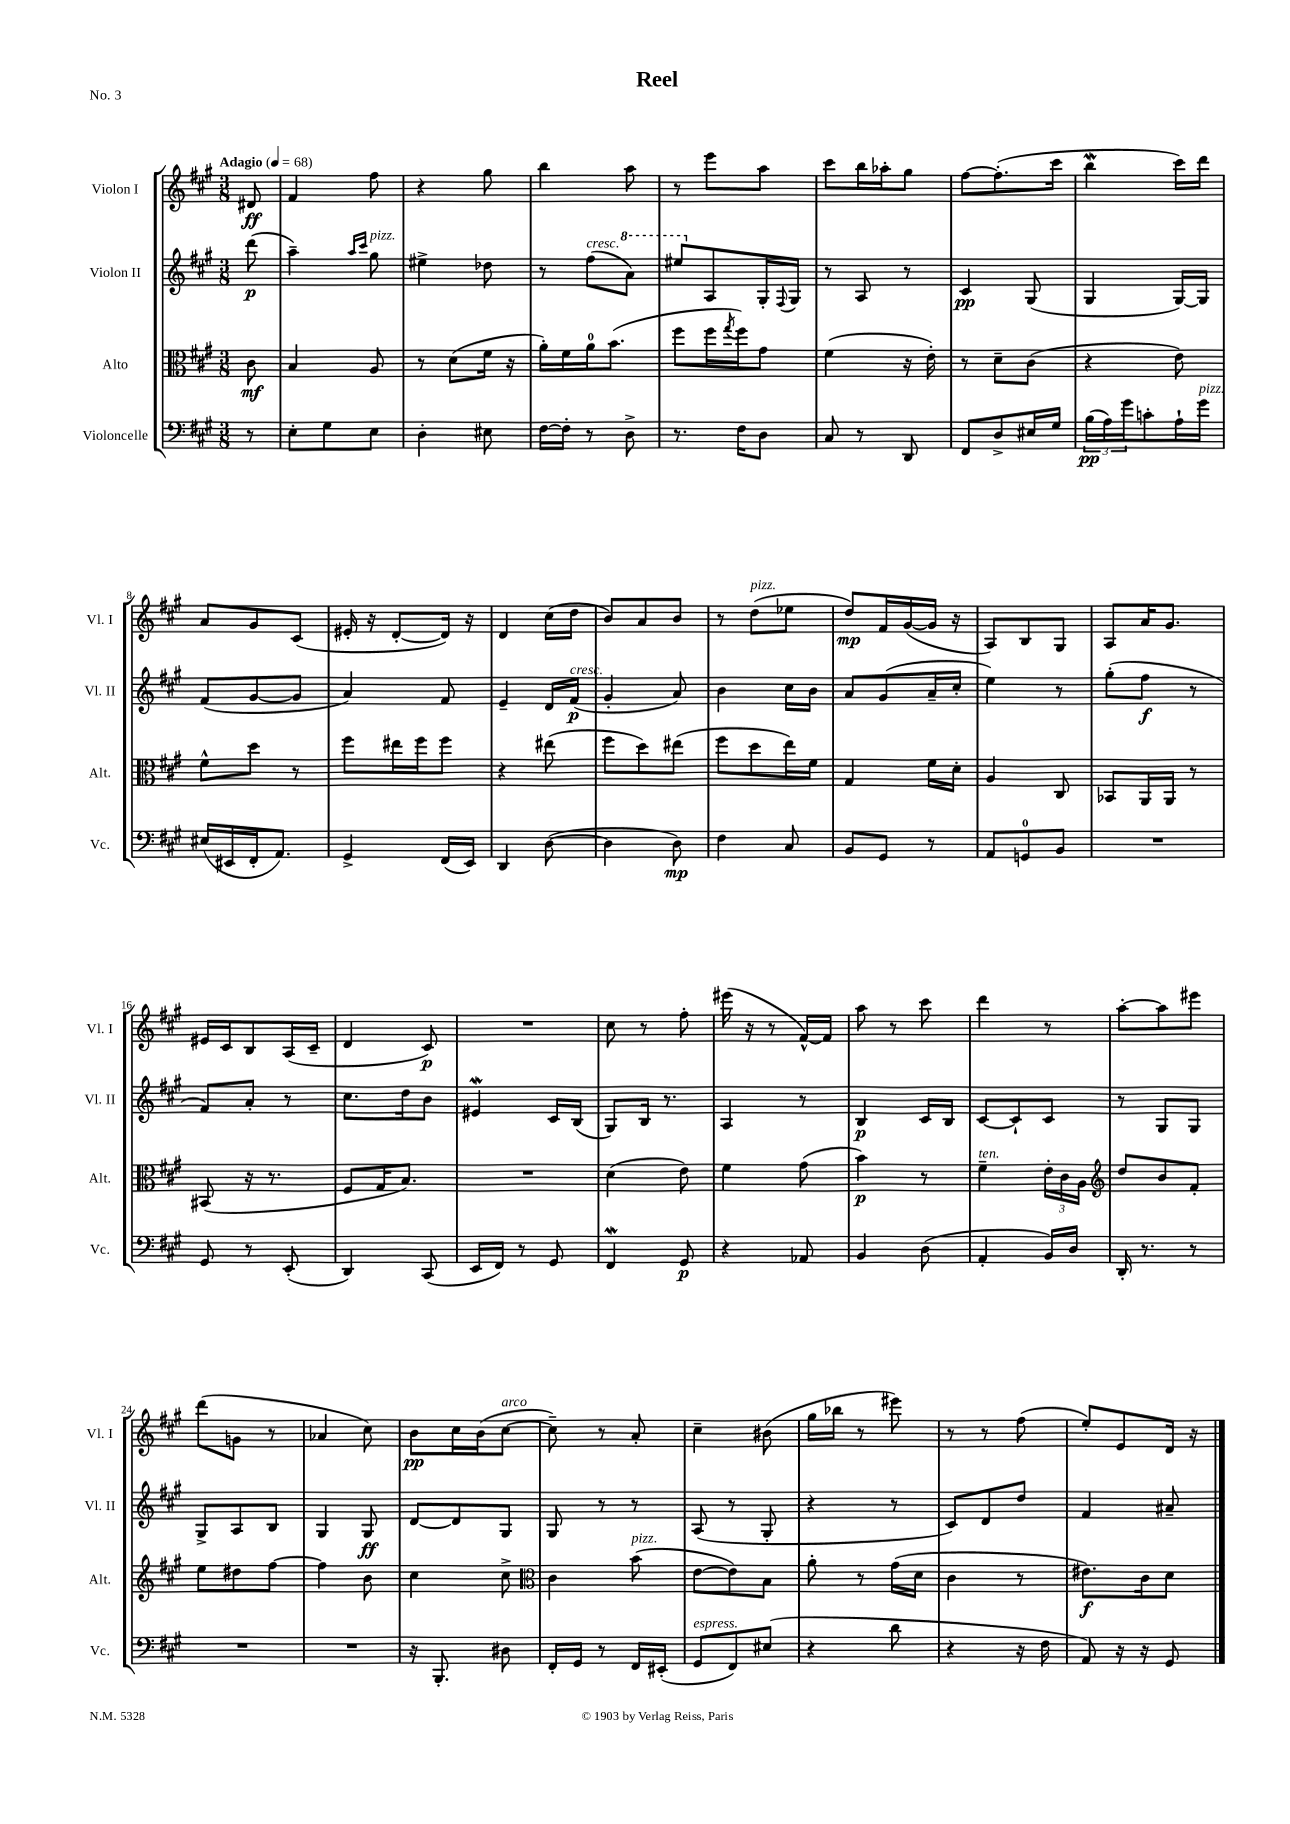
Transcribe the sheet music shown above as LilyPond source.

\header { title = "Reel" piece = "No. 3" }
<<
\new StaffGroup <<
\new Staff = "s0" \with { instrumentName = "Violon I" shortInstrumentName = "Vl. I" } {
    \clef treble \key a \major \numericTimeSignature \time 3/8 \partial 8 \tempo "Adagio" 4 = 68
    dis'8\ff |
    fis'4 fis''8 |
    r4 gis''8 |
    b''4 a''8 |
    r8 e'''8 a''8 |
    cis'''8 b''16 aes''16-. gis''8 |
    fis''8~ fis''8.-.( cis'''16 |
    b''4\mordent cis'''16) d'''16 |
    a'8 gis'8 cis'8( |
    eis'16-. r16 d'8~-. d'16) r16 |
    d'4 cis''16( d''16 |
    b'8) a'8 b'8 |
    r8 d''8^\markup { \italic "pizz." }( ees''8 |
    d''8\mp) fis'16 gis'16~( gis'16 r16 |
    a8) b8 gis8 |
    a8 a'16 gis'8. |
    eis'16 cis'16 b8 a16( cis'16-- |
    d'4 cis'8\p) |
    R4. |
    cis''8 r8 fis''8-. |
    eis'''16( r16 r8 fis'16~-^) fis'16 |
    a''8 r8 cis'''8 |
    d'''4 r8 |
    a''8~-. a''8 eis'''8 |
    d'''8( g'8 r8 |
    aes'4 cis''8) |
    b'8\pp cis''16 b'16( cis''8~^\markup { \italic "arco" } |
    cis''8--) r8 a'8-. |
    cis''4-- bis'8( |
    gis''16 bes''16 r8 eis'''8) |
    r8 r8 fis''8( |
    e''8-.) e'8 d'16 r16 \bar "|." |
}
\new Staff = "s1" \with { instrumentName = "Violon II" shortInstrumentName = "Vl. II" } {
    \clef treble \key a \major \numericTimeSignature \time 3/8 \partial 8
    d'''8\p( |
    a''4--) \grace { a''16 cis'''16 } gis''8^\markup { \italic "pizz." } |
    eis''4-> des''8 |
    r8 fis''8^\markup { \italic "cresc." }( \ottava #1 a''8) |
    eis'''8 \ottava #0 a8 gis16-. \appoggiatura { fis8 } gis16 |
    r8 a8 r8 |
    cis'4\pp gis8( |
    gis4 gis16~) gis16 |
    fis'8( gis'8~ gis'8 |
    a'4) fis'8 |
    e'4-- d'16 fis'16\p^\markup { \italic "cresc." }( |
    gis'4-. a'8) |
    b'4 cis''16 b'16 |
    a'8 gis'8( a'16-- cis''16-. |
    e''4) r8 |
    gis''8-.( fis''8\f r8 |
    fis'8) a'8-. r8 |
    cis''8. d''16 b'8 |
    eis'4\mordent cis'16 b16( |
    gis8) b16 r8. |
    a4 r8 |
    b4\p cis'16 b16 |
    cis'8~ cis'8-! cis'8 |
    r8 gis8 gis8 |
    gis8-> a8 b8 |
    gis4 gis8\ff |
    d'8~ d'8 gis8 |
    gis8 r8 r8 |
    a8( r8 gis8-. |
    r4 r8 |
    cis'8) d'8 d''8 |
    fis'4 ais'8-- \bar "|." |
}
\new Staff = "s2" \with { instrumentName = "Alto" shortInstrumentName = "Alt." } {
    \clef alto \key a \major \numericTimeSignature \time 3/8 \partial 8
    cis'8\mf |
    b4 a8 |
    r8 d'8( fis'16 r16 |
    a'16-.) fis'16 a'16-0 b'8.( |
    fis''8 fis''16 \acciaccatura { gis''8 } fis''16) gis'8 |
    fis'4( r16 e'16-.) |
    r8 d'8-- cis'8( |
    r4 e'8) |
    fis'8-^ d''8 r8 |
    fis''8 eis''16 fis''16 fis''8 |
    r4 eis''8( |
    fis''8 d''8) eis''8( |
    fis''8 d''8 e''16) fis'16 |
    gis4 fis'16 d'16-. |
    a4 cis8 |
    bes,8 a,16 a,16 r8 |
    bis,8( r16 r8. |
    fis8 gis16 b8.) |
    R4. |
    d'4( e'8) |
    fis'4 gis'8( |
    b'4\p) r8 |
    fis'4--^\markup { \italic "ten." } \tuplet 3/2 { e'16-. cis'16 a16 } |
    \clef treble d''8 b'8 fis'8-. |
    e''8 dis''8 fis''8~ |
    fis''4 b'8 |
    cis''4 cis''8-> |
    \clef alto cis'4 b'8^\markup { \italic "pizz." }( |
    e'8~ e'8) b8 |
    a'8-. r8 gis'16( d'16 |
    cis'4 r8 |
    eis'8.\f) cis'16 d'8 \bar "|." |
}
\new Staff = "s3" \with { instrumentName = "Violoncelle" shortInstrumentName = "Vc." } {
    \clef bass \key a \major \numericTimeSignature \time 3/8 \partial 8
    r8 |
    e8-. gis8 e8 |
    d4-. eis8 |
    fis16~ fis16-. r8 d8-> |
    r8. fis16 d8 |
    cis8 r8 d,8 |
    fis,8 d8-> eis16 gis16 |
    \tuplet 3/2 { b16\pp( a16) gis'16 } c'8-. a16-! gis'16^\markup { \italic "pizz." } |
    eis16( eis,16 fis,16-. a,8.) |
    gis,4-> fis,16( e,16) |
    d,4 d8~( |
    d4 d8\mp) |
    fis4 cis8 |
    b,8 gis,8 r8 |
    a,8 g,8-0 b,8 |
    R4. |
    gis,8 r8 e,8-.( |
    d,4) cis,8( |
    e,16 fis,16) r8 gis,8 |
    fis,4\mordent gis,8\p |
    r4 aes,8 |
    b,4 d8( |
    a,4-. b,16) d16 |
    d,16-. r8. r8 |
    R4. |
    R4. |
    r16 b,,8.-. dis8 |
    fis,16-. gis,16 r8 fis,16 eis,16-.( |
    gis,8^\markup { \italic "espress." } fis,8) eis8( |
    r4 d'8 |
    r4 r16 fis16 |
    a,8) r16 r16 gis,8 \bar "|." |
}
>>
>>
